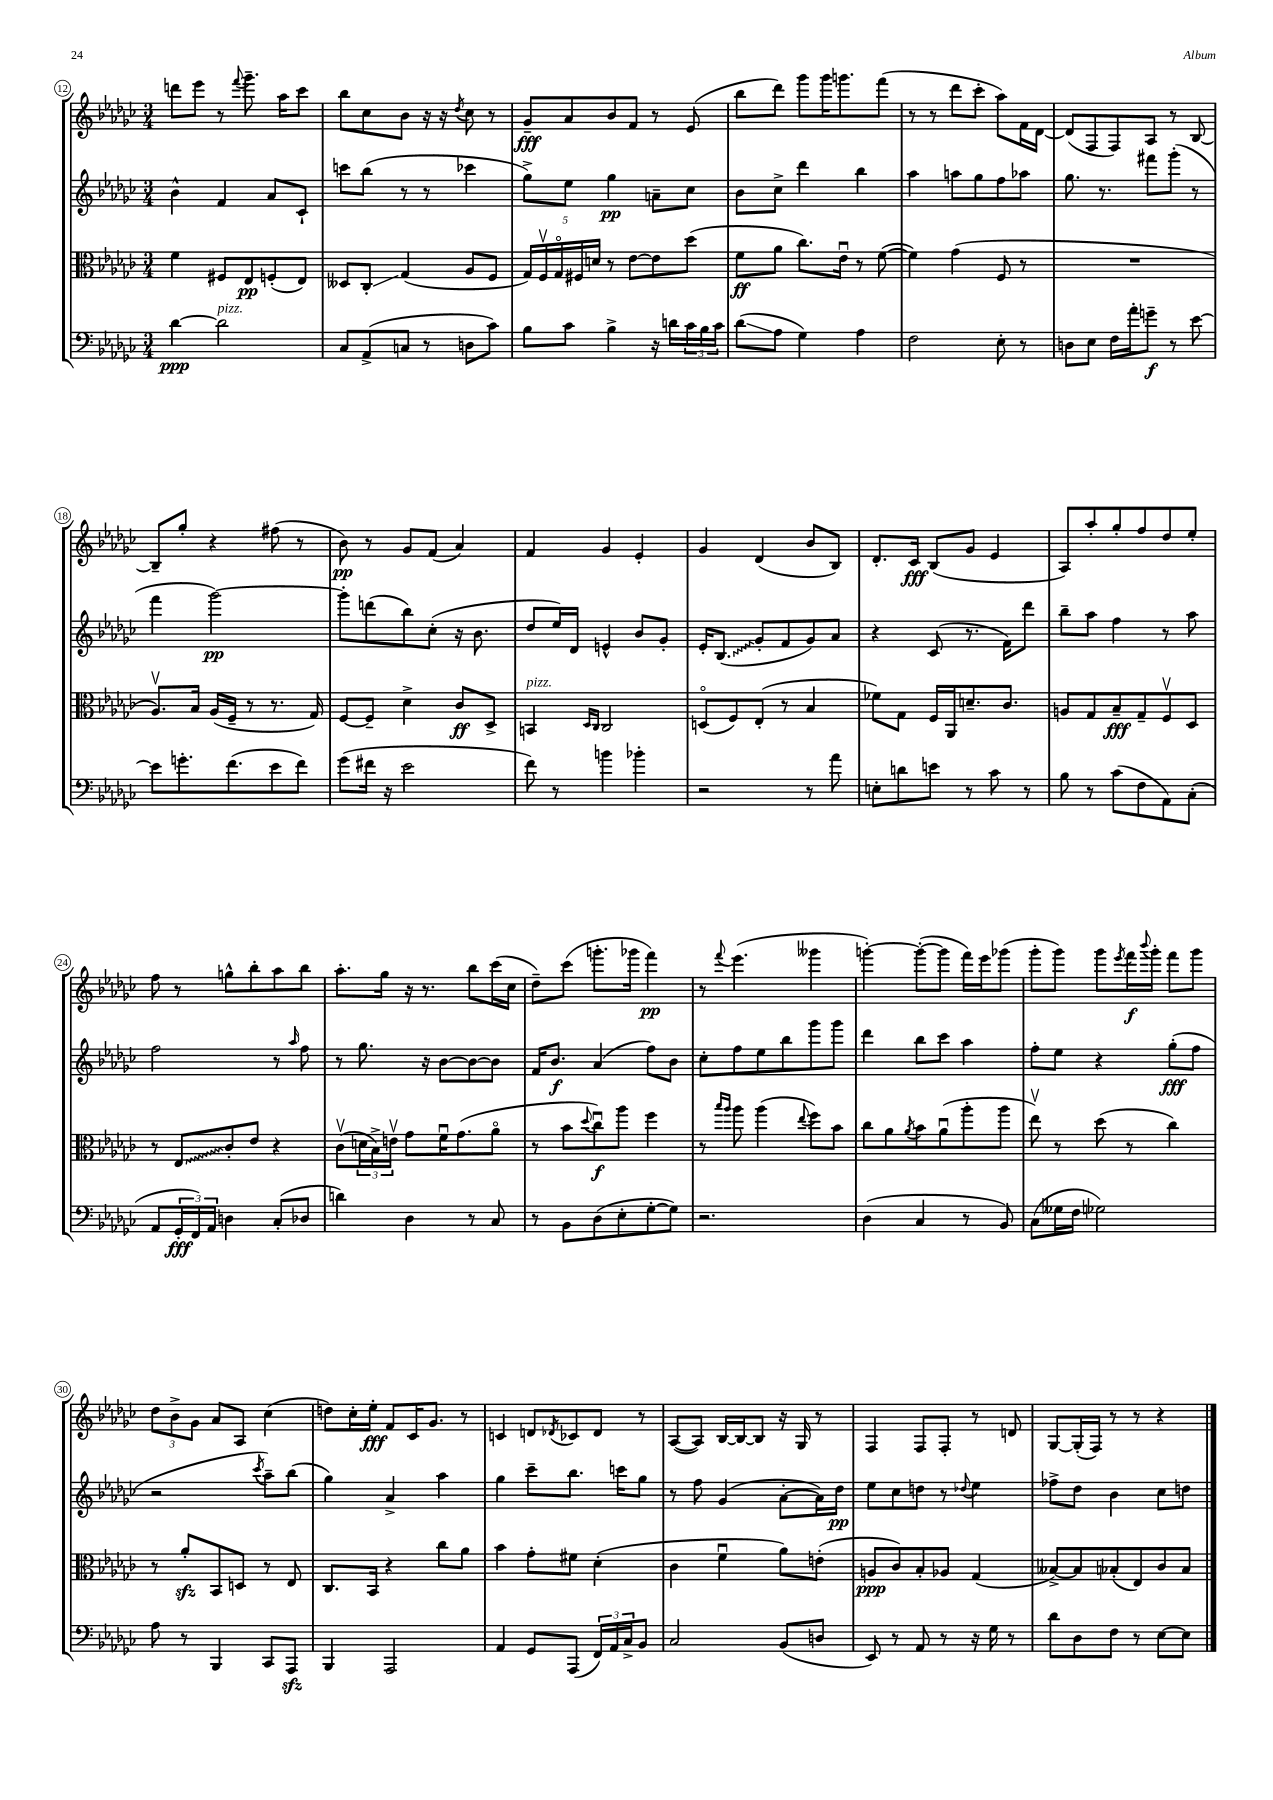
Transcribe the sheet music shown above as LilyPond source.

<<
\new StaffGroup <<
\new Staff = "s0" {
    \clef treble \key ges \major \numericTimeSignature \time 3/4
    d'''8 ees'''8 r8 \appoggiatura { f'''8 } ges'''8.-- aes''16 ces'''8 |
    bes''8 ces''8 bes'8 r16 r16 \acciaccatura { des''8 } ces''8 r8 |
    ges'8--\fff aes'8 bes'8 f'8 r8 ees'8( |
    bes''8 des'''8) ges'''8 ges'''16 g'''8. f'''8( |
    r8 r8 des'''8 ces'''8-. aes''8) f'16 des'16~ |
    des'8( f8 f8) aes8 r8 bes8~ |
    bes8-- ges''8-. r4 fis''8( r8 |
    bes'8\pp) r8 ges'8 f'8( aes'4) |
    f'4 ges'4 ees'4-. |
    ges'4 des'4( bes'8 bes8) |
    des'8.-. ces'16\fff bes8( ges'8 ees'4 |
    aes8) aes''8-. ges''8-. f''8 des''8 ees''8-. |
    f''8 r8 g''8-^ bes''8-. aes''8 bes''8 |
    aes''8.-. ges''16 r16 r8. bes''8 ces'''16( ces''16 |
    des''8--) ces'''8( g'''8.-. ges'''16 f'''4\pp) |
    r8 \appoggiatura { f'''8 } ees'''4.( geses'''4 |
    g'''4~-.) g'''8~-.( g'''8 f'''16) ees'''16 ges'''8( |
    ges'''8-. ges'''8) ges'''8 \acciaccatura { ees'''8 } f'''16\f \appoggiatura { bes'''8 } ges'''16-. f'''8 ges'''8 |
    \tuplet 3/2 { des''8 bes'8-> ges'8 } aes'8 aes8 ces''4( |
    d''8) ces''16-. ees''16-.\fff f'8 ces'16 ges'8. r8 |
    c'4 d'8 \acciaccatura { des'8 } ces'8 des'8 r8 |
    aes8~( aes8) bes16~ bes16~ bes8 r16 ges16 r8 |
    f4 f8 f8-. r8 d'8 |
    ges8~ ges16-.( f16) r8 r8 r4 \bar "|." |
}
\new Staff = "s1" {
    \clef treble \key ges \major \numericTimeSignature \time 3/4
    bes'4-^ f'4 aes'8 ces'8-! |
    c'''8 bes''8( r8 r8 ces'''4 |
    ges''8->) ees''8 ges''4\pp a'8-- ces''8 |
    bes'8 ces''8-> des'''4 bes''4 |
    aes''4 a''8 ges''8 f''8 aes''8 |
    ges''8. r8. fis'''8 ges'''8-.( r8 |
    f'''4 ges'''2~\pp) |
    ges'''8-. d'''8( bes''8) ces''8-.( r16 bes'8. |
    des''8 ees''16) des'16 e'4-^ bes'8 ges'8-. |
    ees'16-. \once \override Glissando.style = #'zigzag bes8.\glissando( ges'8-. f'8 ges'8) aes'8 |
    r4 ces'8( r8. f'16) des'''8 |
    bes''8-- aes''8 f''4 r8 aes''8 |
    f''2 r8 \grace { aes''16 } f''8 |
    r8 ges''8. r16 bes'8~ bes'8~ bes'8 |
    f'16 bes'8.\f aes'4( f''8) bes'8 |
    ces''8-. f''8 ees''8 bes''8 ges'''8 ges'''8 |
    des'''4 bes''8 ces'''8 aes''4 |
    f''8-. ees''8 r4 ges''8-.\fff( f''8 |
    r2 \acciaccatura { ces'''8 } aes''8--) bes''8( |
    ges''4) aes'4-> aes''4 |
    ges''4 ces'''8-- bes''8. c'''16 ges''8 |
    r8 f''8 ges'4( aes'8~-. aes'16) des''16\pp |
    ees''8 ces''8 d''8 r8 \appoggiatura { des''8 } ees''4 |
    fes''8-> des''8 bes'4 ces''8 d''8 \bar "|." |
}
\new Staff = "s2" {
    \clef alto \key ges \major \numericTimeSignature \time 3/4
    f'4 fis8 ees8\pp f8-.( ees8) |
    deses8 ces8-.\glissando ges4( aes8 f8 |
    \tuplet 5/4 { ges16) f16\upbow ges16\flageolet fis16 d'16 } r8 ees'8~ ees'8 des''8( |
    f'8\ff aes'8 ces''8.) ees'16\downbow r8 f'8~( |
    f'4) ges'4( f8 r8 |
    R2. |
    aes8.\upbow) bes16 aes16( f16-- r8 r8. ges16) |
    f8~ f8-- des'4-> ces'8\ff des8-> |
    b,4^\markup { \italic "pizz." } \grace { des16 ces16 } ces2 |
    d8\flageolet( f8) ees8-.( r8 bes4 |
    fes'8) ges8 f16 aes,16 d'8.-- ces'8. |
    a8 ges8 bes8--\fff ges8-- f8\upbow des8 |
    r8 \once \override Glissando.style = #'zigzag ees8\glissando ces'8-. ees'8 r4 |
    ces'8\upbow( \tuplet 3/2 { d'16 bes16->) e'16\upbow } ges'8 f'16\downbow ges'8.( aes'8\flageolet |
    r8 bes'8 \appoggiatura { des''8 } ces''8\downbow\f) aes''8 f''4 |
    r8 \grace { bes''16 aes''16 } aes''8 aes''4( \appoggiatura { ees''8 } f''8) bes'8 |
    ces''8 aes'8 \acciaccatura { aes'8 } bes'8 aes'8\downbow( aes''8-. aes''8 |
    ees''8\upbow) r8 des''8( r8 ces''4) |
    r8 aes'8-.\sfz bes,8 d8 r8 ees8 |
    ces8. bes,16 r4 ces''8 aes'8 |
    bes'4 ges'8-. fis'8 des'4-.( |
    ces'4 f'4\downbow aes'8) e'8-.( |
    a8\ppp ces'8) bes8-. aes8 ges4( |
    beses8~->) beses8 bes8-.( ees8) ces'8 bes8 \bar "|." |
}
\new Staff = "s3" {
    \clef bass \key ges \major \numericTimeSignature \time 3/4
    des'4~\ppp des'2^\markup { \italic "pizz." } |
    ces8 aes,8->( c8 r8 d8 ces'8) |
    bes8 ces'8 bes4-> r16 d'16 \tuplet 3/2 { ces'16 bes16 ces'16 } |
    des'8\glissando( aes8 ges4) aes4 |
    f2 ees8-. r8 |
    d8 ees8 f16 aes'16-. g'8--\f r8 ees'8~ |
    ees'8 g'8.-. f'8.( ees'8 f'8) |
    ges'8( fis'16 r16 ees'2 |
    f'8) r8 b'4 bes'4-. |
    r2 r8 aes'8 |
    e8-. d'8 e'8 r8 ces'8 r8 |
    bes8 r8 ces'8( f8 aes,8) ces8-.( |
    aes,8 \tuplet 3/2 { ges,16-.\fff f,16) aes,16 } d4 ces8-.( des8 |
    d'4) des4 r8 ces8 |
    r8 bes,8 des8( ees8-. ges8~-. ges8) |
    r2. |
    des4( ces4 r8 bes,8) |
    ces8( geses16 f16 ges2) |
    aes8 r8 bes,,4 ces,8 aes,,8\sfz |
    bes,,4 aes,,2 |
    aes,4 ges,8 aes,,8( \tuplet 3/2 { f,16) aes,16 ces16-> } bes,8 |
    ces2 bes,8( d8 |
    ees,8) r8 aes,8 r8 r16 ges16 r8 |
    des'8 des8 f8 r8 ees8~ ees8 \bar "|." |
}
>>
>>
\layout { \context { \Score currentBarNumber = #12 \override BarNumber.stencil = #(make-stencil-circler 0.1 0.3 ly:text-interface::print) } }
